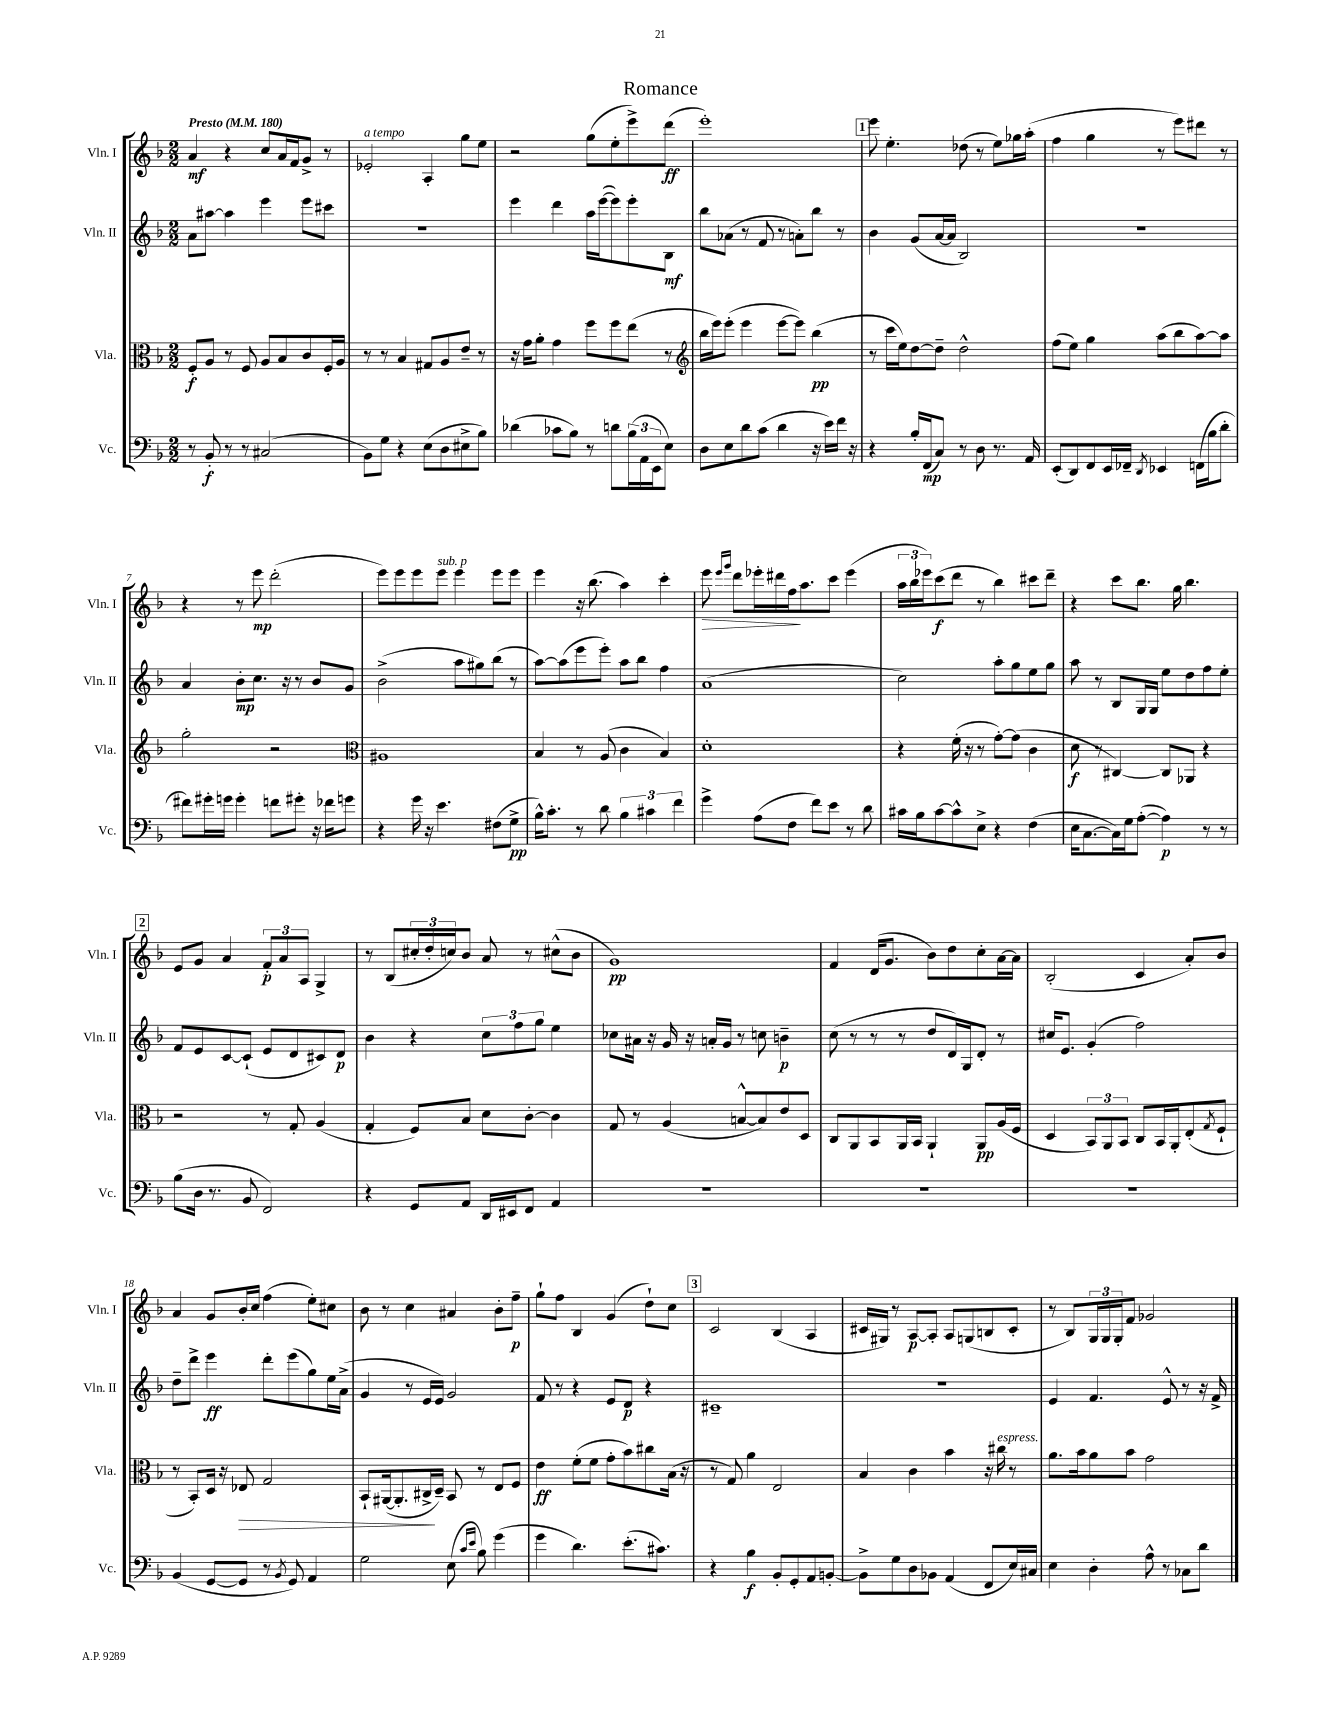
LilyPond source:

\header { title = "Romance" }
<<
\new StaffGroup <<
\new Staff = "s0" \with { instrumentName = "Vln. I" shortInstrumentName = "Vln. I" } {
    \clef treble \key f \major \numericTimeSignature \time 2/2 \tempo "Presto" 4 = 180
    a'4\mf r4 c''8 a'16 f'16 g'8-> r8 |
    ees'2-.^\markup { \italic "a tempo" } a4-. g''8 e''8 |
    r2 g''8( e''8-. e'''8->) d'''8\ff( |
    e'''1-.) |
    \mark \markup { \box "1" } e'''8 e''4.-. des''8( r8 e''8) ges''16 a''16-.( |
    f''4 g''4 r8 e'''8) dis'''8 r8 |
    r4 r8 e'''8\mp d'''2-.( |
    e'''8) e'''8 e'''8 e'''8^\markup { \italic "sub. p" } e'''4 e'''8 e'''8 |
    e'''4 r16 bes''8.( a''4) c'''4-. |
    e'''8\> \grace { e'''16 g'''16 } d'''8 ees'''16-. dis'''16 f''16\! a''8. c'''8 ees'''4( |
    \tuplet 3/2 { a''16 bes''16 ees'''16) } c'''8\f( d'''8 r8 bes''4) cis'''8 d'''8-- |
    r4 c'''8 bes''8. g''16 bes''4. |
    \mark \markup { \box "2" } e'8 g'8 a'4 \tuplet 3/2 { f'8-.\p a'8 a8 } g4-> |
    r8 bes8( \tuplet 3/2 { cis''16-. d''16-. c''16) } bes'8 a'8 r8 cis''8-^( bes'8 |
    g'1\pp) |
    f'4 d'16( g'8. bes'8) d''8 c''8-. a'16~ a'16 |
    bes2-.( c'4 a'8-.) bes'8 |
    a'4 g'8 bes'16-. c''16 f''4( e''8-.) cis''8 |
    bes'8 r8 c''4 ais'4 bes'8-. f''8--\p |
    g''8-! f''8 bes4 g'4( d''8-!) c''8 |
    \mark \markup { \box "3" } c'2 bes4( a4 |
    cis'16 gis16) r8 a8~\p a8-. a8 g8( b8 cis'8-. |
    r8 bes8) \tuplet 3/2 { g16 g16 g16-. } f'8 ges'2 \bar "|." |
}
\new Staff = "s1" \with { instrumentName = "Vln. II" shortInstrumentName = "Vln. II" } {
    \clef treble \key f \major \numericTimeSignature \time 2/2
    a'8 ais''8~ ais''4 e'''4 e'''8 cis'''8 |
    r1 |
    e'''4 d'''4 a''16 e'''16~( e'''8) e'''8-. bes8\mf |
    bes''8 aes'8( r8 f'8 r8 a'8-.) bes''8 r8 |
    \mark \markup { \box "1" } bes'4 g'8( a'16~ a'16 bes2) |
    R1 |
    a'4 bes'8-.\mp c''8. r16 r8 bes'8 g'8 |
    bes'2->( a''8 gis''8) bes''8( r8 |
    a''8~) a''8( e'''8 e'''8-.) a''8 bes''8 f''4 |
    a'1( |
    c''2) a''8-. g''8 e''8 g''8 |
    a''8 r8 bes8 g16 g16 e''8 d''8 f''8 e''8-. |
    \mark \markup { \box "2" } f'8 e'8 c'8~ c'8-!( e'8 d'8 cis'8) d'8\p |
    bes'4 r4 \tuplet 3/2 { c''8 f''8 g''8 } e''4 |
    ces''8 ais'16 r16 g'16 r16 a'16-. g'16 r8 c''8 b'4--\p |
    c''8( r8 r8 r8 d''8 d'16) g16 d'8-. r8 |
    cis''16 e'8. g'4-.( f''2) |
    d''8-- d'''8-> e'''4\ff d'''8-. e'''8( g''8) e''16 a'16->( |
    g'4 r8 e'16 e'16) g'2 |
    f'8 r8 r4 e'8 d'8\p r4 |
    \mark \markup { \box "3" } cis'1-- |
    R1 |
    e'4 f'4. e'8-^ r8 r16 f'16-> \bar "|." |
}
\new Staff = "s2" \with { instrumentName = "Vla." shortInstrumentName = "Vla." } {
    \clef alto \key f \major \numericTimeSignature \time 2/2
    f8-.\f a8 r8 f8 a8 bes8 c'8 f16-. a16 |
    r8 r8 bes4 gis8 a8 e'8-- r8 |
    r16 g'16 a'8-. g'4 f''8 f''8 e''8( r8 |
    \clef treble bes''16 e'''16) e'''8-.( e'''4 e'''8~ e'''8) bes''4\pp( |
    \mark \markup { \box "1" } r8 c'''16 e''16) d''8~ d''8-- d''2-^ |
    f''8( e''8) g''4 a''8( bes''8 a''8~) a''8 |
    g''2-. r2 |
    \clef alto ais1 |
    bes4 r8 a8( c'4 bes4) |
    d'1-. |
    r4 f'16-.( r16 r8 g'8~-.) g'8( c'4 |
    d'8\f r8 cis4~) cis8 aes,8 r4 |
    \mark \markup { \box "2" } r2 r8 g8-. a4( |
    g4-. f8) bes8 d'8 c'8~-. c'4 |
    g8 r8 a4( b8~-^ b8) e'8 d8 |
    c8 a,8 bes,8 a,16 bes,16 a,4-! a,8\pp a16( f16 |
    d4 \tuplet 3/2 { bes,8) a,8 bes,8 } c8 bes,16 a,16-. e8-.( \acciaccatura { g8 } f8-! |
    r8 bes,8-.) d16 r16 ees8\> g2 |
    bes,8-! ais,16~( ais,8.-. cis16->\! d16--) bes,8 r8 e8 f8 |
    e'4\ff f'8-.( f'8 g'8-. bes'8) cis''8 bes16( r16 |
    \mark \markup { \box "3" } r8 g8) a'4 e2 |
    bes4 c'4 bes'4 r16 cis''16^\markup { \italic "espress." } r8 |
    a'8. bes'16 a'8 bes'8 g'2 \bar "|." |
}
\new Staff = "s3" \with { instrumentName = "Vc." shortInstrumentName = "Vc." } {
    \clef bass \key f \major \numericTimeSignature \time 2/2
    r8 bes,8-.\f r8 r8 cis2( |
    bes,8) g8 r4 e8( d8 eis8-> bes8) |
    des'4( ces'8 bes8) r8 d'8 \tuplet 3/2 { bes16( a,16 e,16 } e8) |
    d8 e8 d'8 c'8( d'4 r16 e'16) f'16 r16 |
    \mark \markup { \box "1" } r4 bes16-. f,16\mp( c8) r8 d8 r8. a,16 |
    e,8-.( d,8) f,8 e,16 fes,16-- \acciaccatura { d,8 } ees,4 f,16( bes16 d'8-. |
    fis'8) gis'16-. g'16 g'4-. f'8 gis'8-. r16 fes'16 g'8 |
    r4 g'16 r16 e'4. fis8( g8->\pp |
    bes16-^) c'8.-. r8 d'8 \tuplet 3/2 { bes4 cis'4 f'4 } |
    g'4-> a8( f8 f'8) e'8 r8 d'8 |
    cis'16 bes16 cis'8~ cis'8-^ e8-> r4 f4( |
    e16 c8.~ c16) g16 a8~-.( a4\p) r8 r8 |
    \mark \markup { \box "2" } bes8( d16 r8. bes,8 f,2) |
    r4 g,8 a,8 d,16 eis,16 f,8 a,4 |
    R1 |
    R1 |
    r1 |
    bes,4( g,8~ g,8 r8 \acciaccatura { bes,8 } g,8) a,4 |
    g2 e8( \grace { c'16 e'16 } bes8) g'4( |
    g'4 d'4.) e'8.-.( cis'8.) |
    \mark \markup { \box "3" } r4 bes4\f bes,8-. g,8-. a,8 b,8~-. |
    b,8-> g8 d8 bes,8 a,4( f,8 e16) cis16 |
    e4 d4-. a8-^ r8 ces8 d'8 \bar "|." |
}
>>
>>
